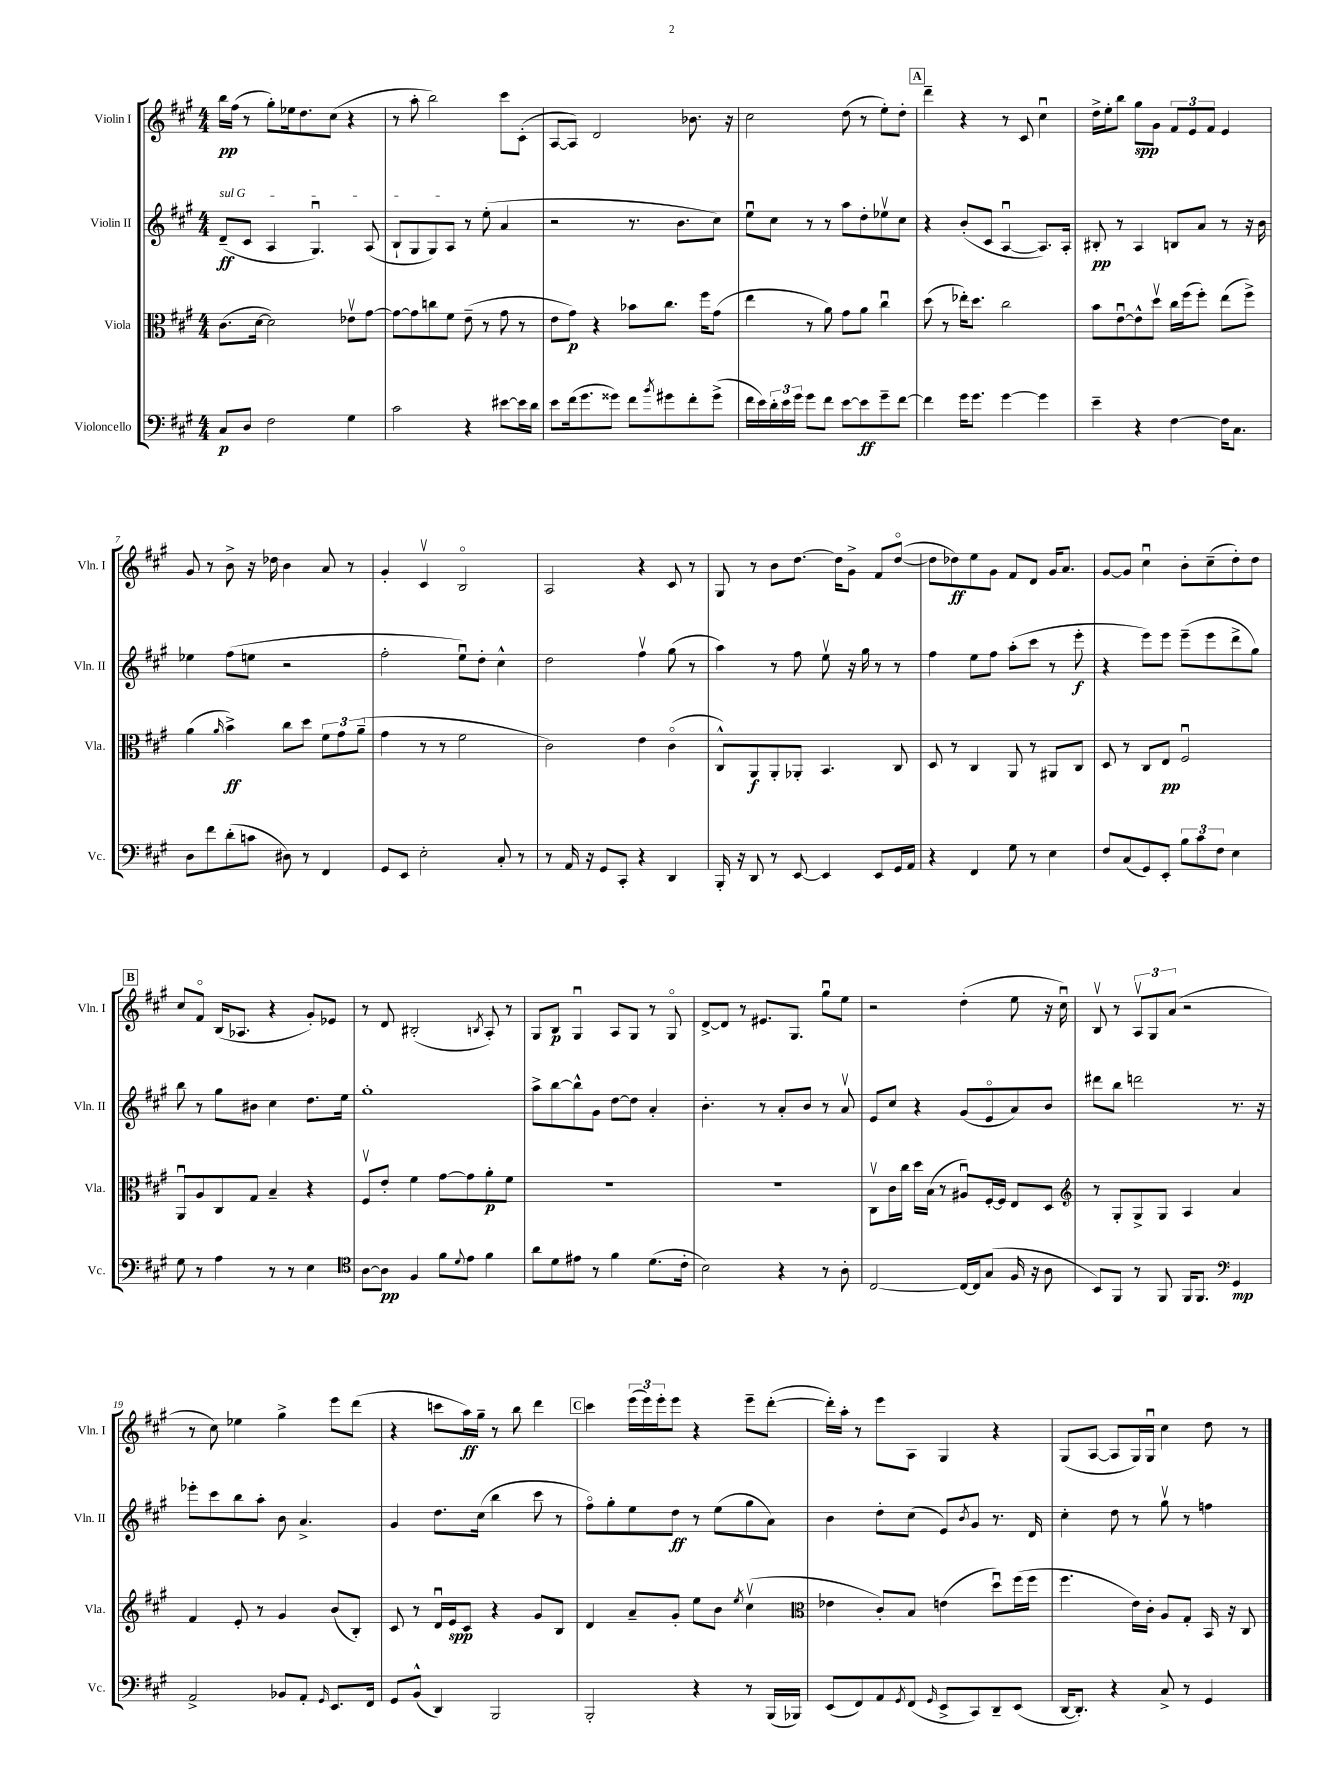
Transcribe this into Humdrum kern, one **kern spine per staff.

**kern	**kern	**kern	**kern
*staff4	*staff3	*staff2	*staff1
*clefF4	*clefC3	*clefG2	*clefG2
*k[f#c#g#]	*k[f#c#g#]	*k[f#c#g#]	*k[f#c#g#]
*M4/4	*M4/4	*M4/4	*M4/4
8C#	(8.c#	(8d~	16bb
.	.	.	(16ff#
8D	.	8c#	8r
.	[16d	.	.
2F#	2d])	4A	8gg#')
.	.	.	16ee-
.	.	.	8.dd
.	.	4.G#u)	.
.	.	.	(8cc#
4G#	8e-v	.	4r
.	[8g#	(8A	.
=	=	=	=
2c#	8g#_	8B`	8r
.	8g#]	8G#	8aa'
.	8cc	8G#)	2bb)
.	8f#	8A	.
4r	(8e~	8r	.
.	8r	(8ee'	.
[8e#	8g#	4a	8ccc#
16e#]	8r	.	(8c#'
16d	.	.	.
=	=	=	=
8e	8e	2r	[8A
(16f#	8g#)	.	8A])
8.g#	.	.	.
.	4r	.	2d
8g##)	.	.	.
8f#	8b-	8.r	.
8qb	.	.	.
8g#	8.cc#	.	.
.	.	8.b	.
8f#'	.	.	8.b-
.	16ff#	.	.
(8g#^	(8g#	8cc#)	.
.	.	.	16r
=	=	=	=
16f#	4ee	8eeu	2cc#
16e)	.	.	.
24d'	.	8cc#	.
24e	.	.	.
24g#	.	.	.
8g#	8r	8r	.
8f#	8a)	8r	.
[8e	8g#	8aa	(8dd
8e]	8a	8dd'	8r
8g#~	4cc#u	8ee-v	8ee')
[8f#	.	8cc#	8dd'
=	=	=	=
4f#]	(8dd	4r	4ddd~
.	8r	.	.
16g#	16ee-')	(8b'	4r
8.g#	8.dd	.	.
.	.	8c#	.
[4g#	2cc#	[4Au	8r
.	.	.	8c#
4g#]	.	8.A])	4cc#u
.	.	16A'	.
=	=	=	=
4e~	8b	8B#'	16dd^
.	.	.	16ee'
.	[8eu	8r	8bb
4r	8e^^]	4A	8gg#
.	8ddv	.	8g#
[4F#	16cc#	8B	12f#
.	(16ff#	.	.
.	.	.	12e
.	8ff#')	8a	.
.	.	.	12f#
16F#]	(8ee	8r	4e
8.C#	.	.	.
.	8ff#^)	16r	.
.	.	16b	.
=	=	=	=
8D	(4a	4ee-	8g#
8f#	.	.	8r
.	16qqa	.	.
(8d'	4b^)	(8ff#	8b^
8c	.	8ee	16r
.	.	.	16dd-
8D#)	8cc#	2r	4b
8r	8dd	.	.
4FF#	12f#	.	8a
.	12g#	.	.
.	.	.	8r
.	(12a~	.	.
=	=	=	=
8GG#	4g#	2ff#'	4g#'
8EE	.	.	.
2E'	8r	.	4c#v
.	8r	.	.
.	2f#	8eeu)	2Bo
.	.	8dd'	.
8C#'	.	4cc#^^	.
8r	.	.	.
=	=	=	=
8r	2c#)	2dd	2A
16AA	.	.	.
16r	.	.	.
8GG#	.	.	.
8CC#'	.	.	.
4r	4e	4ff#v	4r
4DD	(4c#o	(8gg#	8c#
.	.	8r	8r
=	=	=	=
16BBB'	8C#^^)	4aa)	8G#
16r	.	.	.
8DD	8AA	.	8r
8r	8AA'	8r	8b
[8EE	8AA-'	8ff#	[8.dd
4EE]	4.BB	8eev	.
.	.	.	16dd]
.	.	16r	8g#^
.	.	16gg#	.
8EE	.	8r	8f#
16GG#	8C#	8r	([8ddo
16AA	.	.	.
=	=	=	=
4r	8D	4ff#	8dd]
.	8r	.	8dd-)
4FF#	4C#	8ee	8ee
.	.	8ff#	8g#
8G#	8AA	(8aa'	8f#
8r	8r	8ccc#	8d
4E	8AA#	8r	16g#
.	.	.	8.a
.	8C#	8eee'	.
=	=	=	=
8F#	8D	4r	[8g#
(8C#	8r	.	8g#]
8GG#)	8C#	8eee)	4cc#u
8EE'	8E	8eee	.
12B	2F#u	(8eee~	8b'
12c#	.	.	.
.	.	8eee	(8cc#~
12F#	.	.	.
4E	.	8ddd^	8dd')
.	.	8gg#)	8dd
=	=	=	=
8G#	8AAu	8bb	8cc#
8r	8A	8r	8f#o
4A	8C#	8gg#	(16B
.	.	.	8.A-
.	8G#	8b#	.
8r	4B~	4cc#	4r
8r	.	.	.
4E	4r	8.dd	8g#')
.	.	.	8e-
.	.	16ee	.
=	=	=	=
*clefC4	*	*	*
[8A	8F#v	1gg#'	8r
8A]	8e'	.	8d
4F#	4f#	.	(2B#'
8f#	[8g#	.	.
8qqd	.	.	.
8e	8g#]	.	.
.	.	.	8qB
4f#	8a'	.	8A')
.	8f#	.	8r
=	=	=	=
8a	1r	8aa^	8G#
8d	.	[8bb	8B
8e#	.	8bb^^]	4G#u
8r	.	8g#	.
4f#	.	[8dd	8A
.	.	8dd]	8G#
(8.d	.	4a'	8r
.	.	.	8G#o
16c#'	.	.	.
=	=	=	=
2B)	1r	4.b'	[8d^
.	.	.	8d]
.	.	.	8r
.	.	8r	8.e#
4r	.	8a'	.
.	.	.	8.G#
.	.	8b	.
8r	.	8r	8gg#u
8A'	.	8av	8ee
=	=	=	=
[2C#	8C#v	8e	2r
.	16c#	8cc#	.
.	16cc#	.	.
.	16dd	4r	.
.	(16B	.	.
.	8r	.	.
16C#_	8A#u)	(8g#	(4dd'
16C#]	.	.	.
(8G#	[16F#'	8eo	.
.	16F#]	.	.
16F#	8E	8a)	8ee
16r	.	.	.
8A	8D	8b	16r
.	.	.	16cc#u)
=	=	=	=
*	*clefG2	*	*
8BB)	8r	8ddd#	8Bv
8FF#	8G#'	8bb	8r
8r	8G#^	2ddd	12Av
.	.	.	12G#
8FF#	8G#	.	.
.	.	.	(12a
16FF#	4A	.	2r
8.FF#	.	.	.
*clefF4	*	*	*
4GG#	4a	8.r	.
.	.	16r	.
=	=	=	=
2AA^	4f#	8eee-'	8r
.	.	8ccc#	8cc#)
.	8e'	8bb	4ee-
.	8r	8aa'	.
8BB-	4g#	8b	4gg#^
8AA'	.	4.a^	.
16qqGG#	.	.	.
8.EE	(8b	.	8eee
.	8B')	.	(8ddd
16FF#	.	.	.
=	=	=	=
8GG#	8c#	4g#	4r
(8BB^^	8r	.	.
4DD)	16du	8.dd	8ccc
.	16e	.	.
.	8c#	.	16aa)
.	.	(16cc#	16gg#~
2BBB	4r	4bb	8r
.	.	.	8bb
.	8g#	8ccc#	4ddd
.	8B	8r	.
=	=	=	=
2BBB'	4d	8ff#o)	4ccc#
.	.	8gg#'	.
.	8a~	8ee	(24eee
.	.	.	24eee)
.	.	.	24eee'
.	8g#'	8dd	8eee
4r	8ee	8r	4r
.	8b	(8ee	.
.	8qee	.	.
8r	(4cc#v	8gg#	8eee~
(16BBB	.	8a)	([8ddd'
16BBB-)	.	.	.
=	=	=	=
*	*clefC3	*	*
(8EE	4e-	4b	16ddd'])
.	.	.	16aa'
8FF#)	.	.	8r
8AA	8c#')	8dd'	8eee
8qGG#	.	.	.
(8FF#	8B	(8cc#	8A
16qqGG#	.	.	.
8EE^	(4e	8e)	4G#
.	.	8qb	.
8CC#)	.	8g#	.
8DD~	8ddu)	8.r	4r
(8EE	(16ff#	.	.
.	16ff#	16d	.
=	=	=	=
[16DD	4.ff#	4cc#'	(8G#
8.DD'])	.	.	.
.	.	.	[8A
4r	.	8dd	8A]
.	16e)	8r	16G#)
.	16c#'	.	16G#u
8C#^	8A	8gg#v	4cc#
8r	8G#'	8r	.
4GG#	16BB	4ff	8dd
.	16r	.	.
.	8C#	.	8r
==	==	==	==
*-	*-	*-	*-
